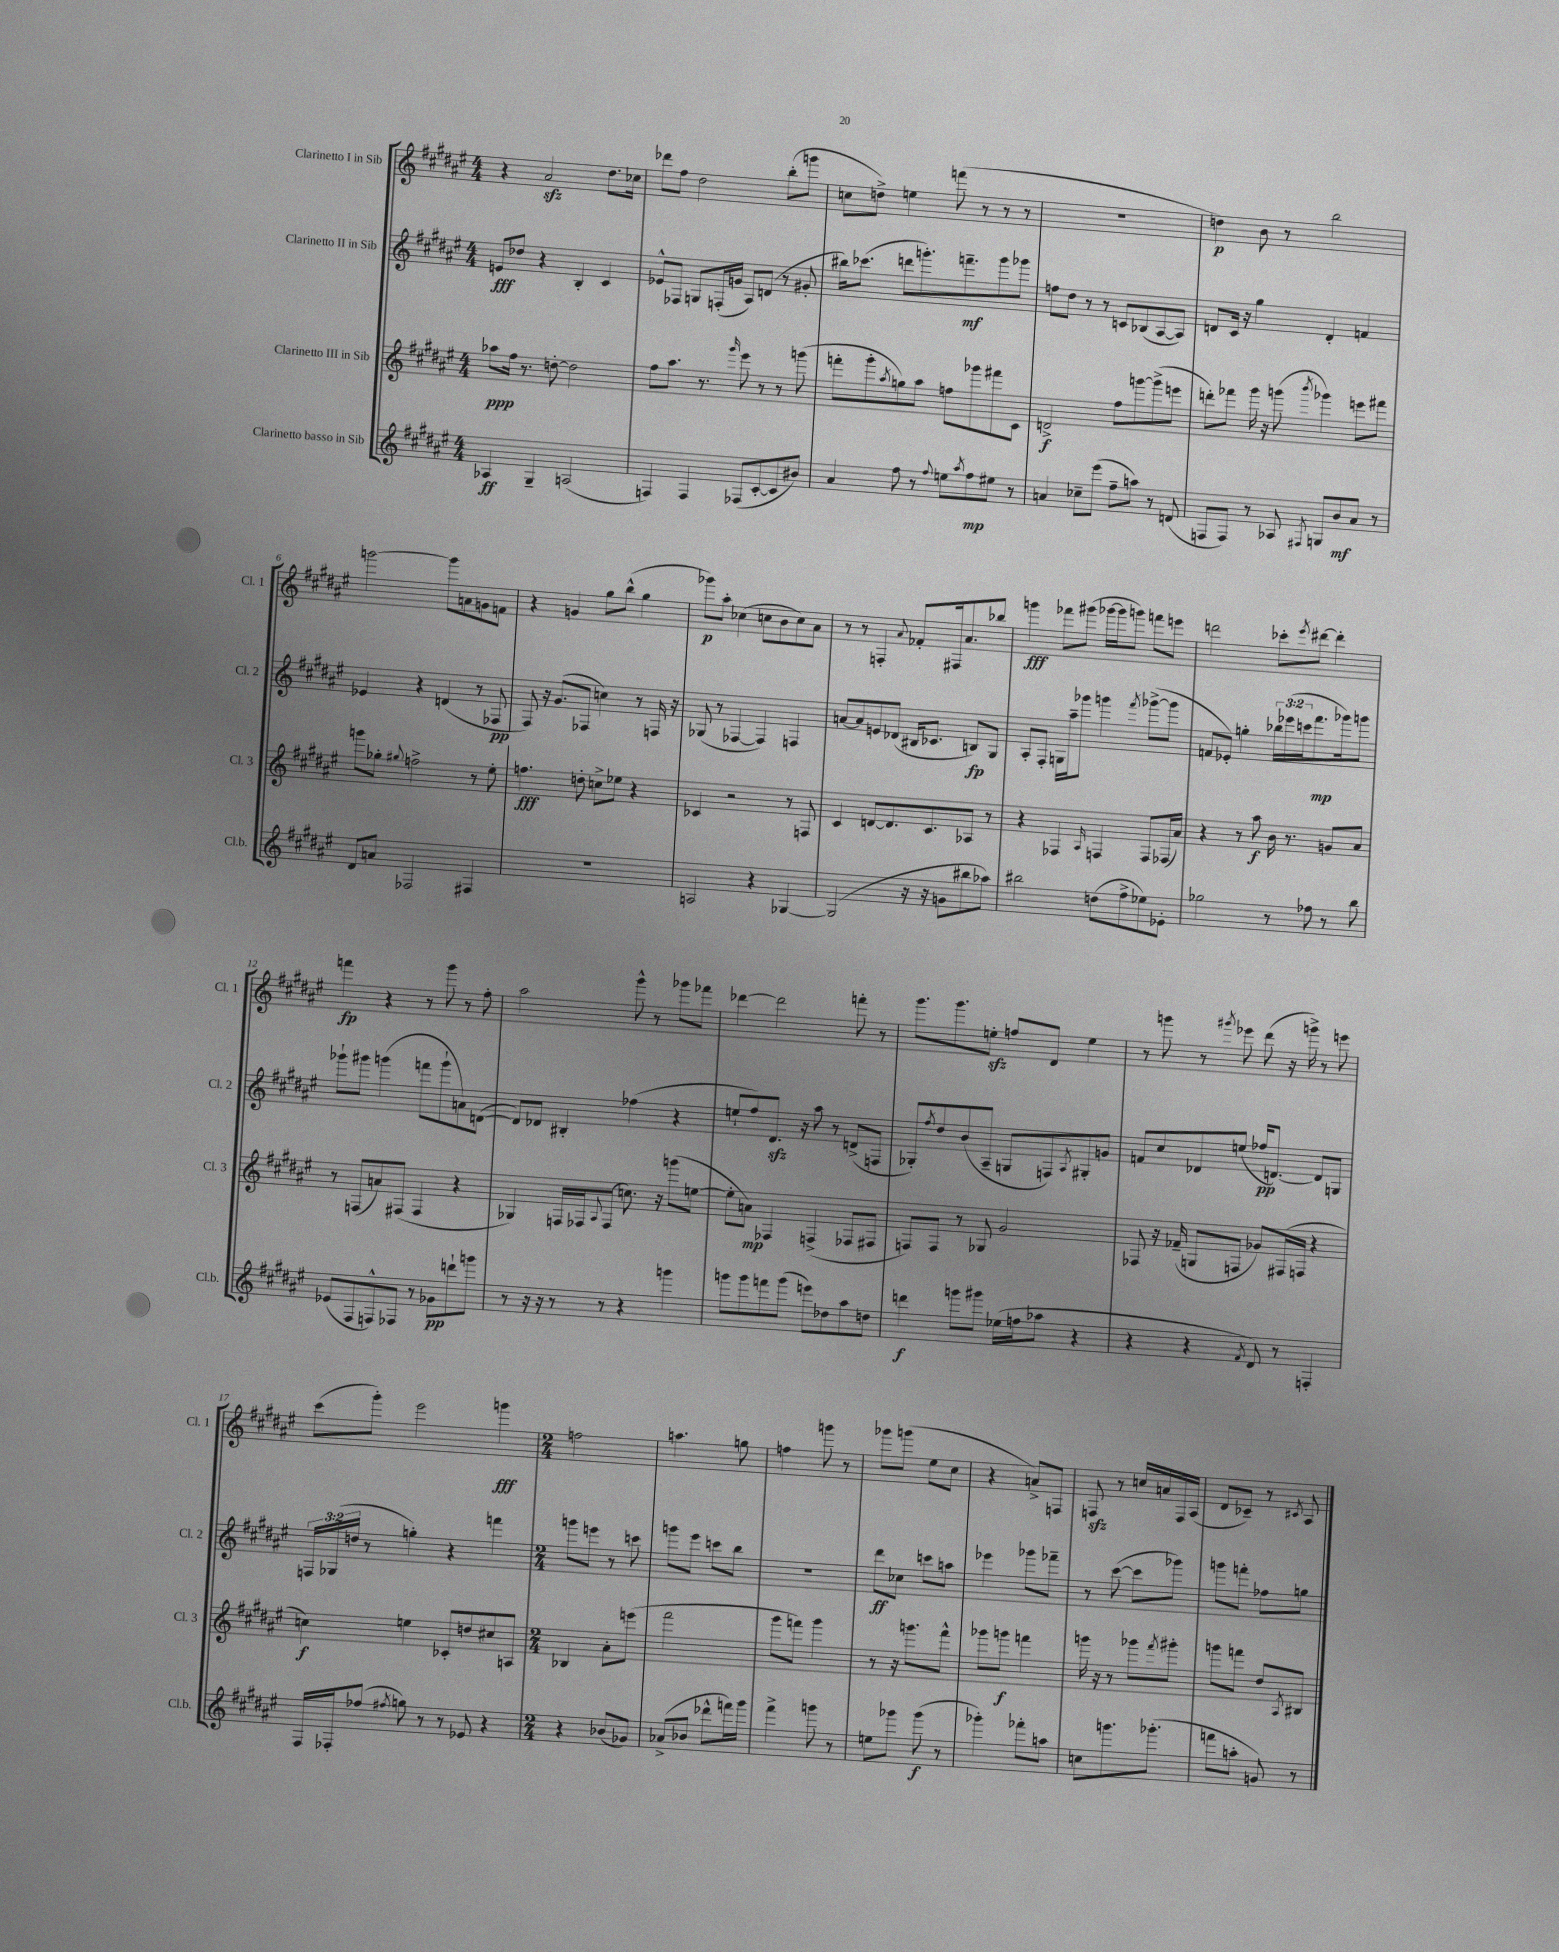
<<
\new StaffGroup <<
\new Staff = "s0" \with { instrumentName = "Clarinetto I in Sib" shortInstrumentName = "Cl. 1" } {
    \clef treble \key fis \major \numericTimeSignature \time 4/4
    r4 ais'2\sfz dis''8. ces''16 |
    des'''8 fis''8 dis''2 b''8-.( g'''8 |
    c''8 d''8->) e''4 f'''8( r8 r8 r8 |
    R1 |
    d''4\p) b'8 r8 b''2 |
    g'''2~ g'''8 a'8 g'8 f'8 |
    r4 g'4 gis''8 b''8-^( gis''4 |
    ges'''8\p) ais''8-. ces''4( c''8 b'8 c''8) ais'8 |
    r8 r8 f4-. \appoggiatura { ais'8 } fes'8-. fis16 ais'8. bes''8 |
    g'''4\fff fes'''8 gis'''8( ges'''16~ ges'''16 g'''8) f'''8 e'''8 |
    d'''2 ces'''8-. \acciaccatura { eis'''8 } dis'''8~ dis'''4-. |
    f'''4\fp r4 r8 gis'''8 r8 fis''8-. |
    ais''2 gis'''8-^ r8 ges'''8 fes'''8 |
    des'''4~ des'''2 f'''8-. r8 |
    gis'''8. gis'''8. e''8-.\sfz f''8 dis'8 e''4 |
    r8 g'''8 r8 \acciaccatura { gis'''8 } ees'''8 dis'''8( r16 g'''16->) r8 e'''8 |
    cis'''8( gis'''8-.) eis'''2 g'''4\fff |
    \numericTimeSignature \time 2/4 f''2 |
    a''4. g''8 |
    f''4 g'''8 r8 |
    ges'''8 g'''8( eis''8 cis''8 |
    r4 a'8->) f8 |
    f8\sfz r8 c''16 a'16 f16 ais16( |
    dis'8 ces'8--) r8 \acciaccatura { cis'8 } ais8 \bar "|." |
}
\new Staff = "s1" \with { instrumentName = "Clarinetto II in Sib" shortInstrumentName = "Cl. 2" } {
    \clef treble \key fis \major \numericTimeSignature \time 4/4 \override Staff.TupletNumber.text = #tuplet-number::calc-fraction-text
    e'8\fff des''8 r4 b4-. cis'4 |
    ees'8-^ fes8 g8 f16-.( g'16 ais8) d'8( r8 gis'8-. |
    bis''16) ces'''8.( d'''8 g'''8.-.) f'''8.--\mf g'''8 ges'''8 |
    f''8 dis''8 r8 r8 c'8 bes8( ais8~ ais8) |
    d'8 cis'16 r16 gis''4 d'4-. f'4 |
    ees'4 r4 d'4( r8 fes8\pp |
    fis8) r16 gis'8.( fes8 c''4) r8 f16 r16 |
    ges8( r8 fes4~ fes4) f4 |
    a'8~ a'8 e'8 des'8( bis16 ces'8. b8\fp) gis8 |
    ais8-. fis8-. g16 ais''16-- ges'''8 g'''4 \acciaccatura { fis'''8 } ges'''8~->( ges'''8 |
    f'8 ees'8-.) g''4-. \tuplet 3/2 { bes''16 ees'''16( c'''16 } fis'''8.\mp ges'''16) g'''8 |
    ges'''8-! gis'''8 g'''4( f'''8 g'''8-! a'8) d'8~( |
    d'8) des'8 bis4-. fes''4( r4 |
    e''8-! fis''8) dis'8.\sfz r16 ais''8 r8 d'8->( f8 |
    ges8-.) \acciaccatura { fis''8 } dis''8 b'8( ais8-- g8 f8) \acciaccatura { ais8 } gis8-. g'8 |
    f'8 cis''8 des'8 e''8( fes''16\pp d'8.~) d'8 g8 |
    \tuplet 3/2 { f16 ges16( d''16 } r8 g''4-.) r4 f'''4 |
    \numericTimeSignature \time 2/4 g'''8 e'''8 r8 c'''8 |
    g'''8 eis'''8 c'''8 b''8 |
    r2 |
    dis'''8\ff ces''8 c'''8 a''8 |
    ees'''4 ges'''8 fes'''8-- |
    r8 cis'''8~( cis'''8 ges'''8) |
    g'''8 f'''8-. fes''8 g''8 \bar "|." |
}
\new Staff = "s2" \with { instrumentName = "Clarinetto III in Sib" shortInstrumentName = "Cl. 3" } {
    \clef treble \key fis \major \numericTimeSignature \time 4/4
    aes''8\ppp fis''16 r8. d''8~-. d''2 |
    fis''8 ais''8. r8. \grace { gis'''16 } eis'''8 r8 r8 g'''8( |
    f'''8-. gis'''8-. \acciaccatura { ais''8 } g''8) ais''8 f''8 ges'''8 fis'''8 cis'8 |
    d'2->\f fis''8 g'''8~ g'''8->( e'''8 |
    d'''8-.) fes'''8 gis'''16 r16 g'''8( \acciaccatura { b'''8 } ges'''4) e'''8 fis'''8 |
    g'''8 ges''8-. \appoggiatura { gis''8 } f''2-> r8 eis''8-. |
    f''4.\fff d''8-. c''8-> ees''8 r4 |
    ces'4 r2 r8 f8 |
    cis'4 d'8~ d'8. cis'8. aes8 r8 |
    r4 fes4 \grace { ais16 } f4 f8 fes16( ais'16) |
    r4 r8 ais''8\f b'16 r8. g'8 ais'8 |
    r8 f8( a'8) fis8( fis4 r4 |
    ges4) f16 fes16 \appoggiatura { ais8 } fes8( c''8.) r16 g'''8( e''8~ |
    e''8-. a'8\mp) fes4 f4->( fes8 fis8 |
    f8) f8 r8 ges8 gis'2 |
    fes8 r16 fes'16--( g8 f8 ges'8) fis16( f16 r4 |
    c''4\f) e''4 ces'8-. d''8 cis''8 a8 |
    \numericTimeSignature \time 2/4 bes4 ais'8-. e'''8( |
    fis'''2 |
    gis'''8 f'''8) gis'''4 |
    r8 r16 g'''8. fis'''8-^ |
    ges'''8 g'''8\f f'''4 |
    g'''16 r16 r8 ges'''8 \acciaccatura { fis'''8 } gis'''8-. |
    g'''8 f'''8 dis''8 \acciaccatura { ais8 } bis8 \bar "|." |
}
\new Staff = "s3" \with { instrumentName = "Clarinetto basso in Sib" shortInstrumentName = "Cl.b." } {
    \clef treble \key fis \major \numericTimeSignature \time 4/4
    aes4\ff gis4-- a2( |
    f4) f4 fes8( cis'8~-. cis'8 bis'8) |
    ais'4 fis''8 r8 \appoggiatura { fis''8 } e''8 \acciaccatura { ais''8 } fis''8\mp eis''8 r8 |
    a'4 ces''8-- eis'''8( fis''8-- a''8) r8 d'8( |
    f8 f8) r8 aes8 \acciaccatura { fis8 } g8 b'8\mf ais'8 r8 |
    dis'8 a'8 fes2 fis4 |
    R1 |
    a2 r4 ges4~ |
    ges2( r16 r16 g'8 bis''8 aes''8) |
    bis''2 d''8( fis''8-> ees''8) ees'8-. |
    ges''2 r8 fes''8 r8 b''8 |
    ees'8( fis8 f8-^) fes8 r8 ges'8\pp d'''8-! g'''8 |
    r8 r16 r16 r8 r8 r4 g'''4 |
    g'''8 g'''8 f'''8 g'''8( e'''8) des''8 ais''8 d''8 |
    d'''4\f g'''8 gis'''8 ees''16( f''16 aes''8 r4 |
    r4 r4 \acciaccatura { fis'8 } dis'8) r8 f4-. |
    fis16 fes16-. fes''8( \acciaccatura { fis''8 } g''8) r8 r8 ees'8 r4 |
    \numericTimeSignature \time 2/4 r4 bes'8( ges'8) |
    aes'8->( bes'8 des'''8-^ f'''16) gis'''16 |
    fis'''4-> g'''8 r8 |
    e''8 ges'''8 ges'''8\f( r8 |
    ges'''4-.) fes'''8-. a''8 |
    c''8 g'''8. ges'''8.-.( |
    f'''8 a''8-. g'8) r8 \bar "|." |
}
>>
>>
